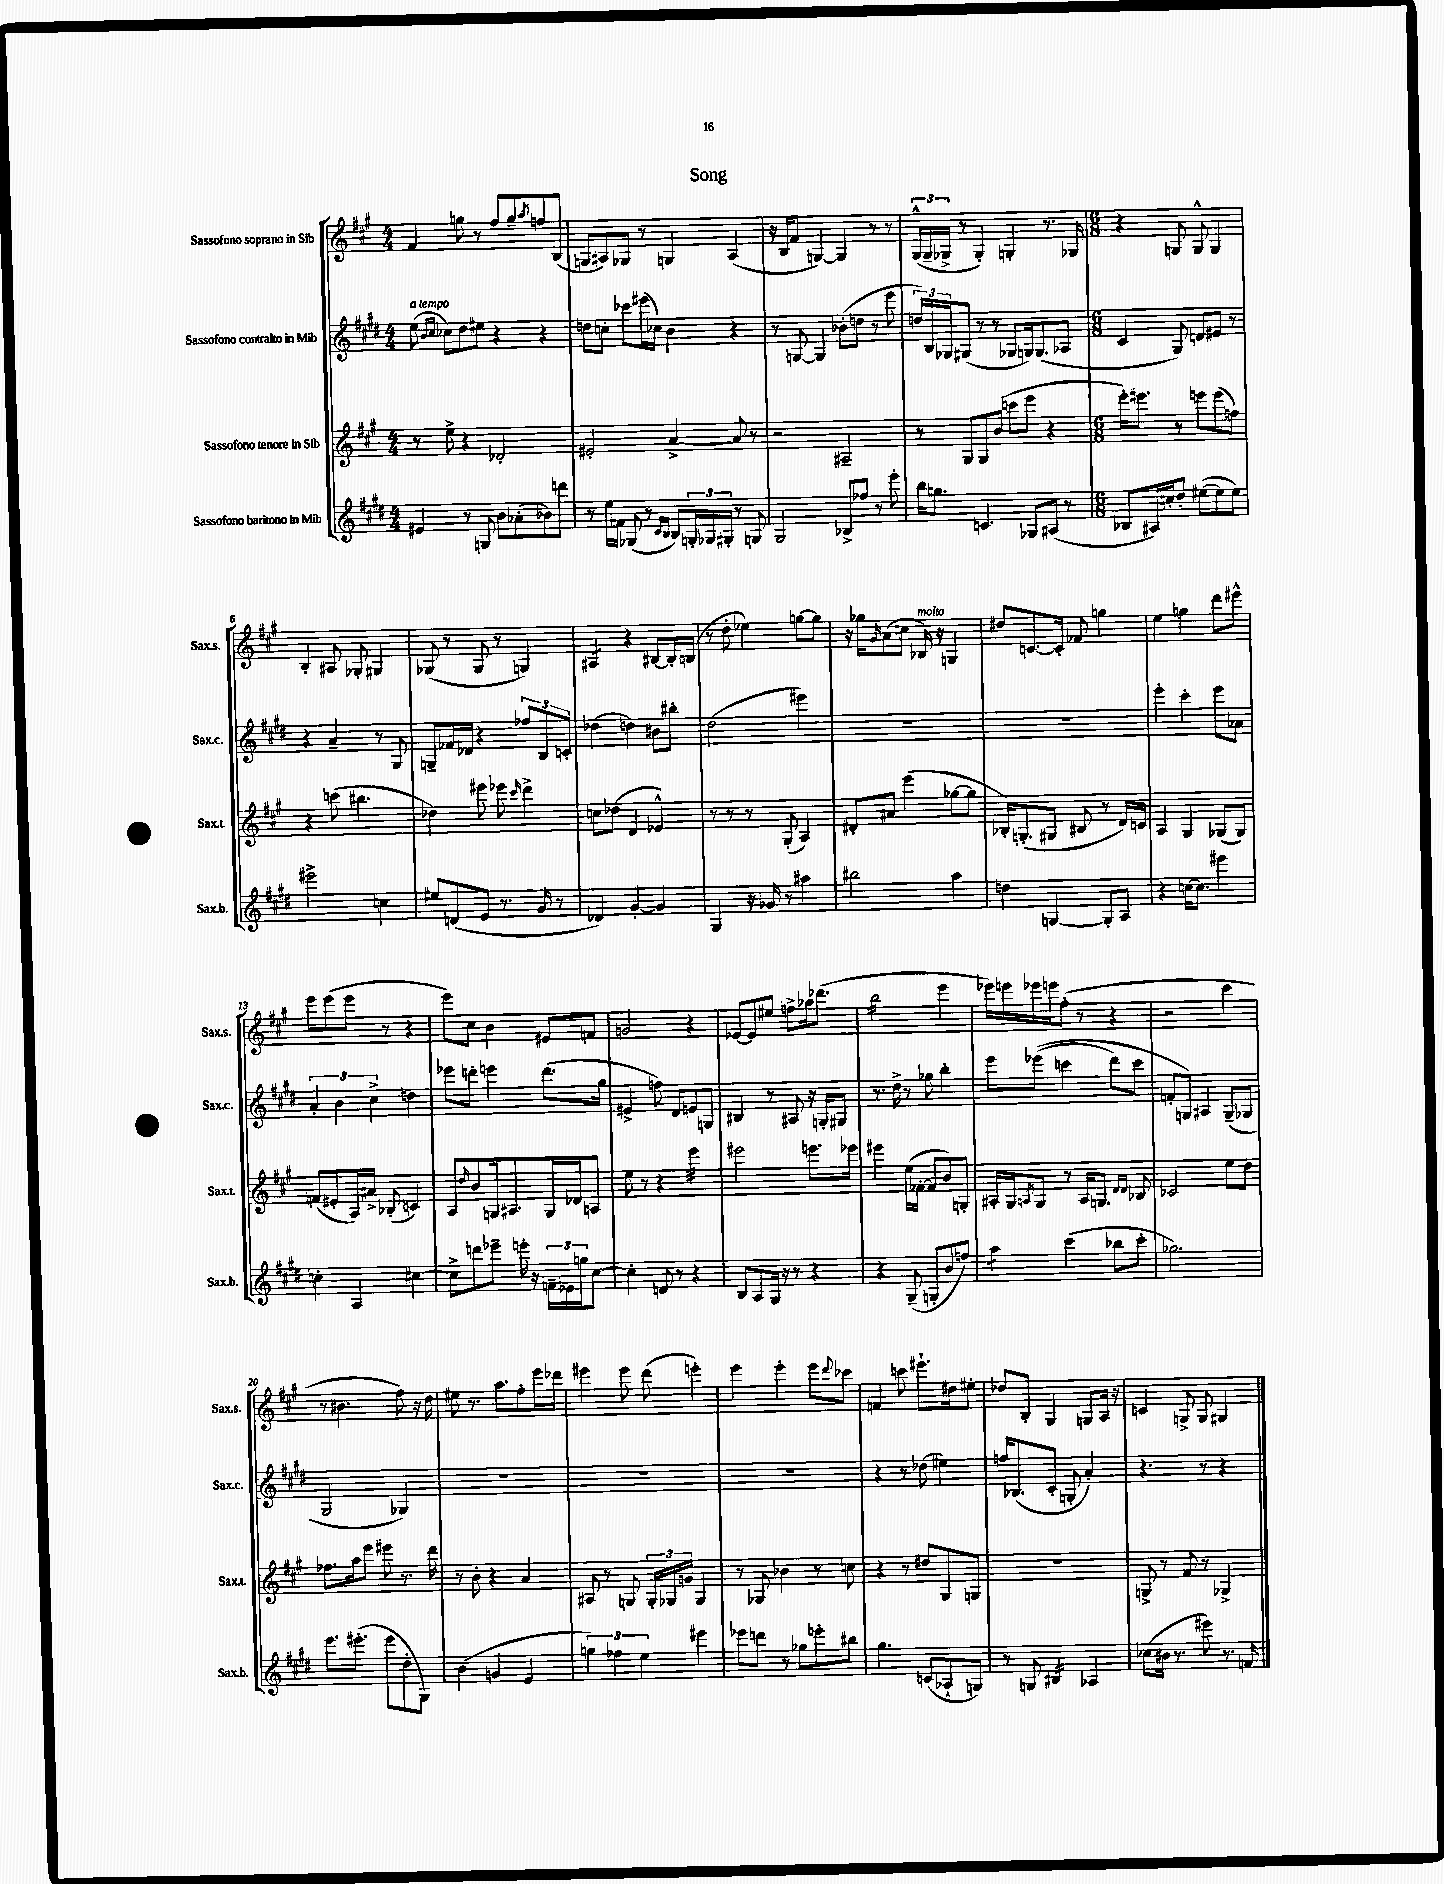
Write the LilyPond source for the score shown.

\header { title = "Song" }
<<
\new StaffGroup <<
\new Staff = "s0" \with { instrumentName = "Sassofono soprano in Sib" shortInstrumentName = "Sax.s." } {
    \clef treble \key a \major \numericTimeSignature \time 4/4
    fis'4 g''8 r8 fis''8 g''8-- \acciaccatura { a''8 } f''8 b8( |
    g8 ais8) ges8 r8 g4 ais4( |
    r16 b16 fis'8 g4~) g4 r8 r8 |
    \tuplet 3/2 { gis16-^( gis16-- ges16-> } r8 ges4-.) g4-. r8. ges16 |
    \numericTimeSignature \time 6/8 r4 g8 g8-^ g4 |
    b4-. ais8 ges8-. gis4 |
    ges8( r8 ges8 r8 g4) |
    ais4:8 r4 bis8~ bis16-. b16( |
    r8 d''8-. ees''4) g''8~ g''8 |
    r16 ges''16 \grace { gis'16 } a'8( c''8 bes16^\markup { \italic "molto" }) r16 g4 |
    dis''8 c'8.~ c'16-. fes'8 g''4 |
    e''4 g''4 d'''8 eis'''8-^ |
    e'''8 e'''8( e'''8 r8 r4 |
    e'''8) cis''8 b'4 eis'8 f'8 |
    g'2 r4 |
    ees'8~ ees'8 eis''8 f''8-> aes''16 des'''8.( |
    b''2:16 e'''4 |
    ees'''16) e'''16 ees'''16 e'''16 fis''8-.( r8 r4 |
    r2 cis'''4 |
    r8 bis'4. fis''8) r16 d''16 |
    eis''8 r8. a''8. fis''8-. e'''16 des'''16 |
    eis'''4 eis'''8 d'''8( e'''4-.) |
    e'''4 e'''4-. e'''8 \appoggiatura { d'''8 } ces'''8 |
    f'4 c'''8 eis'''8.-! dis''16 eis''8-. |
    des''8 b8-. gis4 g8 a16 r16 |
    c'4 g8-> g8 gis4 \bar "|." |
}
\new Staff = "s1" \with { instrumentName = "Sassofono contralto in Mib" shortInstrumentName = "Sax.c." } {
    \clef treble \key e \major \numericTimeSignature \time 4/4
    e''8^\markup { \italic "a tempo" }( \grace { b'16 cis''16 } ces''8) dis''8 eis''8 r4 r4 |
    d''8 c''8-. ces'''8 eis'''16( ces''16) b'4 r4 |
    r8 g8~ g4 bes'8-.( d''8 r8 e'''8 |
    \tuplet 3/2 { d''16) b16 ges16 } gis8( r8 r8 ges8 g16) g8.( aes8 |
    \numericTimeSignature \time 6/8 cis'4 gis8) d'8 eis'8 r8 |
    r4 a'4-- r8 gis8 |
    g8-- fes'16 des'16 r4 \tuplet 3/2 { fes''8 b8 c'8-. } |
    des''4( d''4) bis'8 bis''8-. |
    dis''2( eis'''4) |
    R2. |
    R2. |
    e'''4-. cis'''4-. e'''8 aes'8 |
    \tuplet 3/2 { a'4-. b'4 cis''4-> } d''4 |
    ees'''8 d'''8-. e'''4 d'''8.( gis''16 |
    eis'4-> f''8) dis'8 e'8 g8 |
    bis4 r8 ais8 r16 g16-. gis8 |
    r8. dis''16-> r8 ges''8 b''4-. |
    e'''8 ees'''8(\( c'''4 dis'''8) c'''8 |
    f'8-. g8\) ais4 g8--( ges8 |
    gis2 ges4) |
    R2. |
    R2. |
    R2. |
    r4 r8 des''8( eis''4) |
    f''16 bes8.( cis'8-. g8-. a'4-.) |
    r4. r8 r4 \bar "|." |
}
\new Staff = "s2" \with { instrumentName = "Sassofono tenore in Sib" shortInstrumentName = "Sax.t." } {
    \clef treble \key a \major \numericTimeSignature \time 4/4
    r8 e''8-> r4 des'2-. |
    eis'2-. a'4~-> a'8 r8 |
    r2 ais2-- |
    r8 gis8 gis8 b'8( c'''8 e'''8 r4 |
    \numericTimeSignature \time 6/8 e'''16-.) eis'''8. r8 e'''8 e'''8( f''8) |
    r4 c'''8( bis''4. |
    des''4) eis'''8 ees'''8 \grace { cis'''16 } d'''4-> |
    c''8 des''8( d'4 ees'4-^) |
    r8 r8 r8 gis8-.( a4) |
    dis'8-. ais'8 e'''4( ges''8~ ges''8 |
    bes16-.) g8.-.( gis8 bis8 r8 d'16) c'16 |
    a4 gis4 ges8( ges8) |
    f'8( eis'8-. a16) ais'16-> bes8-.( c'4) |
    a8 \grace { d''16 } b'8 g16 ais8. g16 des'16 a8 |
    e''8 r8 r4 e'''4:32 |
    eis'''2 e'''8. ees'''16 |
    eis'''4 e''16( fes'16~-. fes'8 b'8) g8-. |
    ais16-. gis16 \acciaccatura { a8 } gis8 r8 a16 g8. \grace { d'16 d'16 } bes8 |
    ces'2 e''8 d''8 |
    fes''8. a''16 e'''8 eis'''8 r8. d'''16 |
    r8 b'8-. r4 a'4 |
    ais8 r8 g8 \tuplet 3/2 { g16-. ges16 g'16 } ges4 |
    r8 ges8 bes'4 r8 c''8 |
    r4 r8 dis''8 gis8 g8 |
    R2. |
    g8-> r8 fis'8 r8 ges4-> \bar "|." |
}
\new Staff = "s3" \with { instrumentName = "Sassofono baritono in Mib" shortInstrumentName = "Sax.b." } {
    \clef treble \key e \major \numericTimeSignature \time 4/4
    eis'4 r8 g8 b'8 aes'8-.( bes'8) d'''8 |
    r8 e''16 f'16 ges8( r8 \grace { cis'16 b16 } b8) \tuplet 3/2 { g16-. ges16 gis16-. } r8 g8 |
    gis2 bes8-> fes''8 r8 e'''8-. |
    b''16 g''8. c'4. ges8 ais8( r8 |
    \numericTimeSignature \time 6/8 bes8 ais16) c''16-. dis''8-. eis''8~( eis''8 eis''8) |
    eis'''2-> c''4 |
    eis''8 d'8( e'8 r8. gis'16 r8 |
    des'4) gis'4~-. gis'4 |
    gis4 r16 ges'16 r8 ais''4 |
    bis''2 a''4 |
    d''4 g4~ g8-. a8 |
    r4 c''16~ c''8. eis'''4 |
    c''4-. a4 cis''4~ |
    cis''8-> d'''8 ees'''8-- e'''16-. r16 \tuplet 3/2 { f'16-- ees'16 g''16 } cis''8~ |
    cis''4-. d'8 r8 r4 |
    b8 a8 gis16 r16 r8 r4 |
    r4 gis8--( g8-. b'8 f''8) |
    a''4:8 cis'''4( bes''8 cis'''8-. |
    ges''2.) |
    e'''8. eis'''8.-.( eis'''8 dis''8-. gis8) |
    b'4( g'4 e'4 |
    \tuplet 3/2 { g''4) fes''4 e''4 } eis'''4 |
    ees'''8 d'''8 r8 ges''8 e'''8-. bis''8 |
    gis''4. c'8( aes8-! g8) |
    r8 g8 bis4:16 aes4 |
    ces''8( bis'16 r8. eis'''8) r8. f'16 \bar "|." |
}
>>
>>
